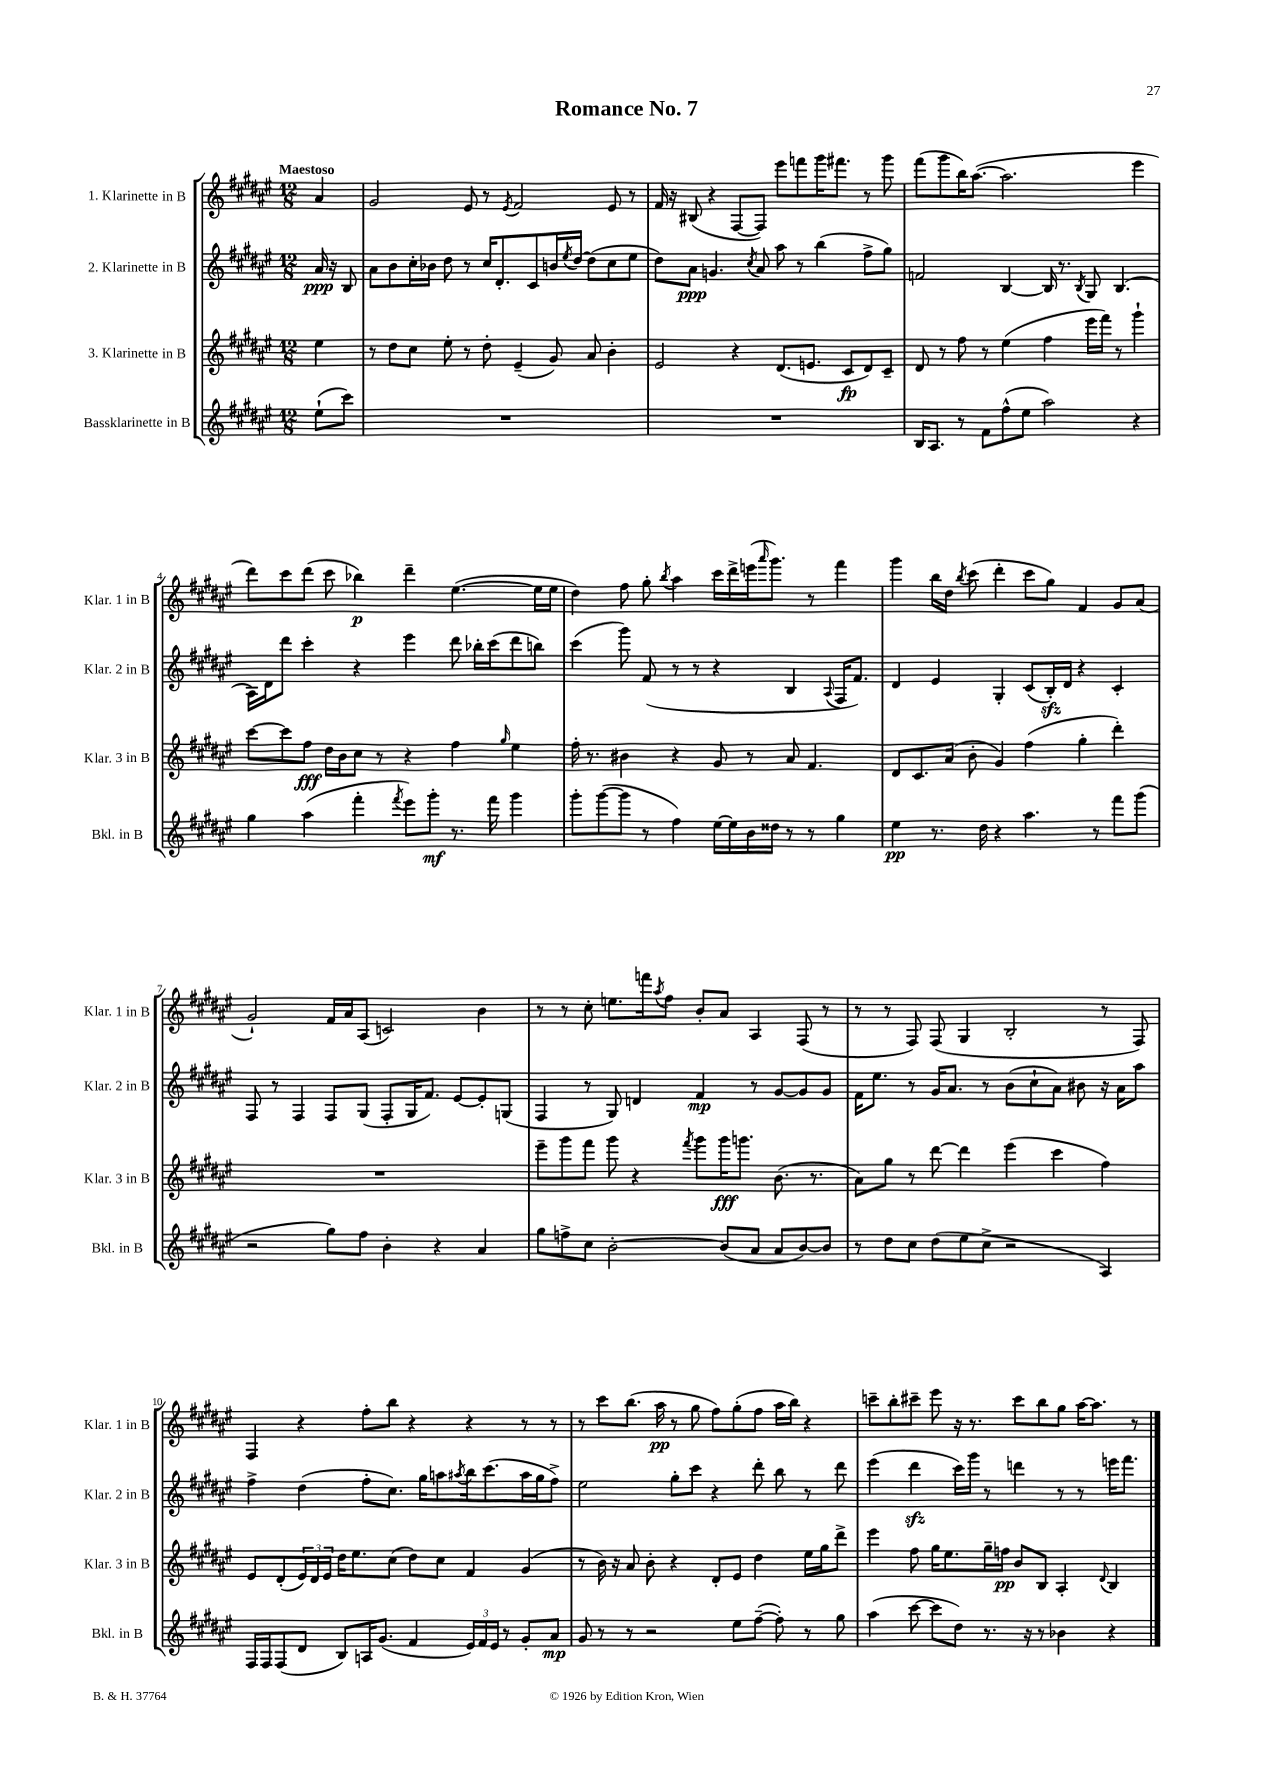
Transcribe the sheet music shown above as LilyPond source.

\header { title = "Romance No. 7" }
<<
\new StaffGroup <<
\new Staff = "s0" \with { instrumentName = "1. Klarinette in B" shortInstrumentName = "Klar. 1 in B" } {
    \clef treble \key fis \major \numericTimeSignature \time 12/8 \partial 4 \tempo "Maestoso"
    ais'4 |
    gis'2 eis'8 r8 \acciaccatura { eis'8 } fis'2 eis'8 r8 |
    fis'16 r16 bis8( r4 fis8~ fis8) eis'''8 f'''8 gis'''16 fis'''8. r8 gis'''8 |
    fis'''8( gis'''8 b''16) ais''8.~( ais''2. eis'''4 |
    dis'''8) cis'''8 dis'''8( cis'''8 bes''4\p) dis'''4-- eis''4.~( eis''16 eis''16 |
    dis''4) fis''8 gis''8-. \acciaccatura { b''8 } ais''4 cis'''16 dis'''16-> e'''16( \grace { ais'''16 } gis'''8.) r8 fis'''4 |
    gis'''4 b''16 dis''16 \acciaccatura { b''8 } cis'''8( dis'''4-. cis'''8 gis''8) fis'4 gis'8 ais'8( |
    gis'2-!) fis'16 ais'16 ais8( c'2) b'4 |
    r8 r8 cis''8-. e''8. f'''16 \acciaccatura { ais''8 } fis''8 b'8-. ais'8 ais4 fis8( r8 |
    r8 r8 fis8) fis8( gis4 b2-. r8 fis8) |
    fis4 r4 fis''8-. b''8 r4 r4 r8 r8 |
    r8 cis'''8 b''8.( ais''16\pp r8 gis''8 fis''8) gis''8-.( fis''8 ais''16 b''16) r4 |
    c'''8-- b''8-. cis'''8-- eis'''8 r16 r8. cis'''8 b''8 gis''8 ais''16~ ais''8. r8 \bar "|." |
}
\new Staff = "s1" \with { instrumentName = "2. Klarinette in B" shortInstrumentName = "Klar. 2 in B" } {
    \clef treble \key fis \major \numericTimeSignature \time 12/8 \partial 4
    ais'16\ppp r16 b8 |
    ais'8 b'8 cis''16-. bes'16 dis''8 r8 cis''16 dis'8.-. cis'8 b'16 \acciaccatura { eis''8 } dis''16~ dis''8( cis''8 eis''8 |
    dis''8) ais'8\ppp g'4. \acciaccatura { cis''8 } ais'8 ais''8 r8 b''4( fis''8-> gis''8) |
    f'2 b4~ b16 r8. \acciaccatura { b8 } gis8 b4.( |
    ais16) dis'16 dis'''8 cis'''4-. r4 eis'''4 dis'''8 bes''16-. cis'''16( dis'''8 b''8) |
    cis'''4( gis'''8) fis'8( r8 r8 r4 b4 \appoggiatura { ais8 } fis16 fis'8.) |
    dis'4 eis'4 gis4-. cis'8( b16-.\sfz) dis'16 r4 cis'4-. |
    fis8 r8 fis4 fis8 gis8( fis8-. gis16 fis'8.) eis'8~ eis'8-. g8( |
    fis4 r8 gis8) d'4 fis'4\mp r8 gis'8~ gis'8 gis'8 |
    fis'16 eis''8. r8 gis'16 ais'8. r8 b'8( cis''8-! ais'8) bis'8 r16 ais'16 ais''8 |
    fis''4-> dis''4( fis''8-. cis''8.) gis''16 a''8 \acciaccatura { ais''8 } b''16 cis'''8.( ais''16 gis''16 fis''8->) |
    eis''2 gis''8-. cis'''8 r4 dis'''8-. b''8 r8 dis'''8 |
    eis'''4( dis'''4\sfz cis'''16) gis'''16 r8 d'''4 r8 r8 e'''16 fis'''8. \bar "|." |
}
\new Staff = "s2" \with { instrumentName = "3. Klarinette in B" shortInstrumentName = "Klar. 3 in B" } {
    \clef treble \key fis \major \numericTimeSignature \time 12/8 \partial 4
    eis''4 |
    r8 dis''8 cis''8 eis''8-. r8 dis''8-. eis'4--( gis'8) ais'8 b'4-. |
    eis'2 r4 dis'8.( e'8. cis'8\fp dis'8) cis'8-- |
    dis'8 r8 fis''8 r8 eis''4( fis''4 eis'''16 fis'''16) r8 gis'''4-! |
    cis'''8~ cis'''8 fis''8\fff dis''16 b'16 cis''8 r8 r4 fis''4 \grace { gis''16 } eis''4 |
    fis''16-. r8. bis'4 r4 gis'8 r8 ais'8 fis'4. |
    dis'8 cis'8. ais'16( b'8-. gis'4) fis''4( gis''4-. dis'''4-.) |
    R1. |
    eis'''8-- gis'''8 fis'''8 gis'''8 r4 \acciaccatura { fis'''8 } gis'''8 gis'''16\fff g'''8. b'8.( r8. |
    ais'8) gis''8 r8 dis'''8~ dis'''4 eis'''4( cis'''4 fis''4) |
    eis'8 dis'8-.( \tuplet 3/2 { eis'16) dis'16 eis'16 } dis''16 eis''8. cis''8( dis''8) cis''8 fis'4 gis'4( |
    r8 b'16) r16 ais'8 b'8-. r4 dis'8-. eis'8 dis''4 eis''16 gis''16 dis'''8-> |
    eis'''4 fis''8 gis''16 eis''8. gis''16-- f''16\pp b'8 b8 ais4-. \appoggiatura { dis'8 } b4 \bar "|." |
}
\new Staff = "s3" \with { instrumentName = "Bassklarinette in B" shortInstrumentName = "Bkl. in B" } {
    \clef treble \key fis \major \numericTimeSignature \time 12/8 \partial 4
    eis''8-!( cis'''8) |
    R1. |
    R1. |
    b16 ais8. r8 fis'8 fis''8-^( eis''8 ais''2) r4 |
    gis''4 ais''4( fis'''4-. \acciaccatura { fis'''8 } eis'''8) gis'''8-.\mf r8. fis'''16 gis'''4 |
    gis'''8-. gis'''8~( gis'''8 r8 fis''4) eis''16~ eis''16 b'16 disis''16 r8 r8 gis''4 |
    eis''4\pp r8. dis''16 r4 ais''4. r8 fis'''8 gis'''8( |
    r2 gis''8) fis''8 b'4-. r4 ais'4 |
    gis''8 f''8-> cis''8 b'2~-. b'8( ais'8 ais'8 b'8~) b'8 |
    r8 dis''8 cis''8 dis''8( eis''8 cis''8-> r2 ais4) |
    fis16 fis16 fis8( dis'8 b8) a16 gis'8.( fis'4 \tuplet 3/2 { eis'16) fis'16 eis'16 } r8 gis'8-. ais'8\mp |
    gis'8 r8 r8 r2 eis''8 fis''8~--( fis''8-.) r8 gis''8 |
    ais''4( cis'''8~ cis'''8 dis''8) r8. r16 r8 bes'4 r4 \bar "|." |
}
>>
>>
